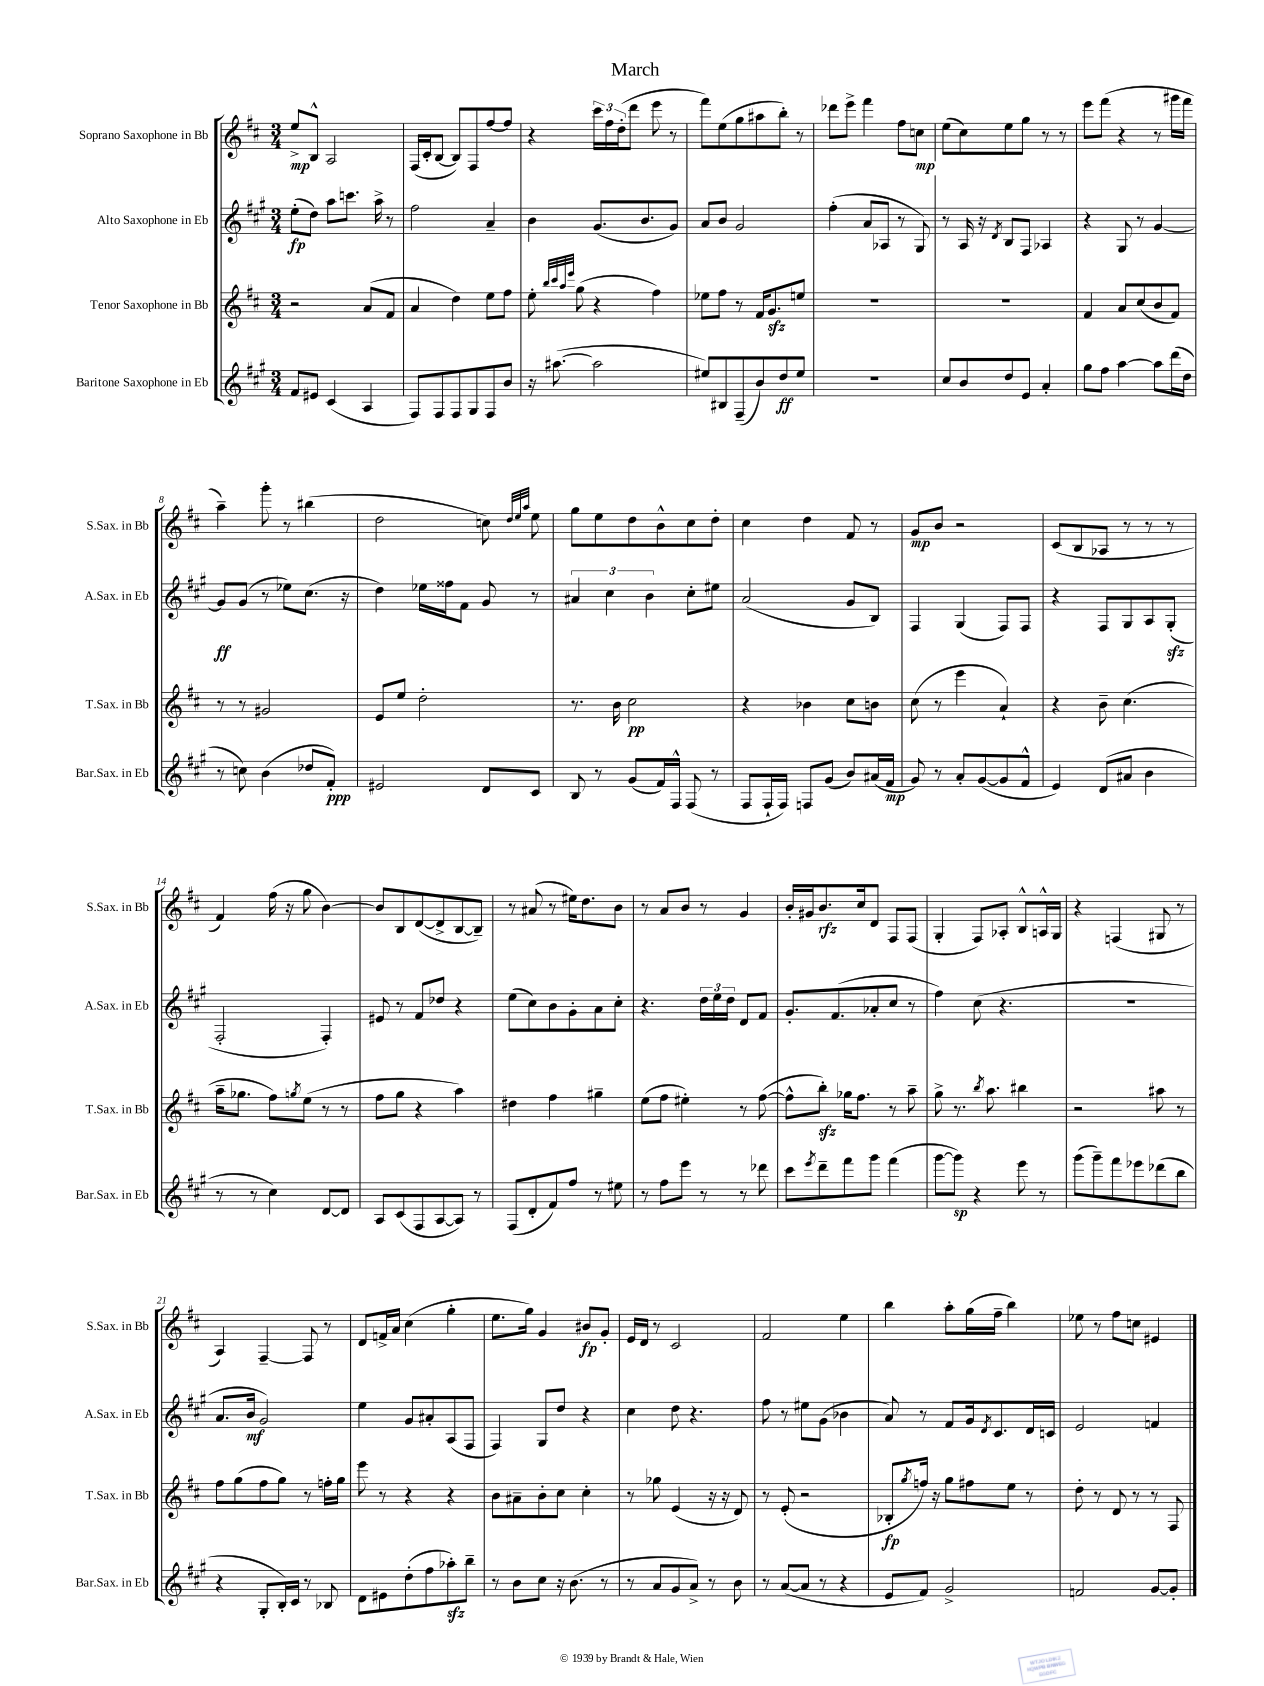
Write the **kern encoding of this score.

**kern	**dynam	**kern	**dynam	**kern	**dynam	**kern	**dynam
*part4	*part4	*part3	*part3	*part2	*part2	*part1	*part1
*staff4	*staff4	*staff3	*staff3	*staff2	*staff2	*staff1	*staff1
*I"Baritone Saxophone in Eb	*	*I"Tenor Saxophone in Bb	*	*I"Alto Saxophone in Eb	*	*I"Soprano Saxophone in Bb	*
*I'Bar.Sax. in Eb	*	*I'T.Sax. in Bb	*	*I'A.Sax. in Eb	*	*I'S.Sax. in Bb	*
*clefG2	*	*clefG2	*	*clefG2	*	*clefG2	*
*k[f#c#g#]	*	*k[f#c#]	*	*k[f#c#g#]	*	*k[f#c#]	*
*M3/4	*	*M3/4	*	*M3/4	*	*M3/4	*
=1	=1	=1	=1	=1	=1	=1	=1
8f#/L	.	2r	.	(8ee'\L	fp	8ee^/L	mp
8e#X/J	.	.	.	8dd\J)	.	8B^^/J	.
(4c#/	.	.	.	8aa\L	.	2A/	.
.	.	.	.	8.cccn\J	.	.	.
4A/	.	(8a/L	.	.	.	.	.
.	.	.	.	16aa^\	.	.	.
.	.	8f#/J	.	8r	.	.	.
=2	=2	=2	=2	=2	=2	=2	=2
8F#/L)	.	4a/	.	2ff#\	.	(16F#/LL	.
.	.	.	.	.	.	16c#'/J	.
8F#/	.	.	.	.	.	[8B/J	.
8F#/	.	4dd\)	.	.	.	8B/L])	.
8G#/	.	.	.	.	.	8F#/	.
8F#/	.	8ee\L	.	4a~/	.	[8ff#/	.
8b/J	.	8ff#\J	.	.	.	8ff#/J]	.
=3	=3	=3	=3	=3	=3	=3	=3
16r	.	8ee'\	.	4b\	.	4r	.
([8.aa#X\	.	.	.	.	.	.	.
.	.	32qqbb/LLL	.	.	.	.	.
.	.	32qqccc#/	.	.	.	.	.
.	.	32qqaa/	.	.	.	.	.
.	.	32qqeee/JJJ	.	.	.	.	.
.	.	(8gg\	.	.	.	.	.
2aa#\]	.	4r	.	(8.g#/L	.	24ccc#\LL	.
.	.	.	.	.	.	24ff#\	.
.	.	.	.	.	.	(24dd'\J	.
.	.	.	.	.	.	8ddd\J	.
.	.	.	.	8.b/	.	.	.
.	.	4ff#\)	.	.	.	8eee\	.
.	.	.	.	8g#/J)	.	8r	.
=4	=4	=4	=4	=4	=4	=4	=4
8ee#X/L)	.	8ee-X\L	.	8a/L	.	8fff#\L)	.
8B#X/	.	8ff#\J	.	8b/J	.	(8ee\	.
(8F#~/	.	8r	.	2g#/	.	8gg\	.
8b/)	.	16f#/KL	.	.	.	8aa#X\	.
.	.	8.gzz/	.	.	.	.	.
8dd/	ff	.	.	.	.	8bb'\J)	.
8ee#/J	.	8een/J	.	.	.	8r	.
=5	=5	=5	=5	=5	=5	=5	=5
2.r	.	2.r	.	(4ff#'\	.	8ddd-X\L	.
.	.	.	.	.	.	8eee^\J	.
.	.	.	.	8a/L	.	4fff#\	.
.	.	.	.	8A-X/J	.	.	.
.	.	.	.	8r	.	8ff#\L	.
.	.	.	.	8G#/)	.	8ccn\J	mp
=6	=6	=6	=6	=6	=6	=6	=6
8cc#/L	.	2.r	.	8r	.	(8ee\L	.
8b/	.	.	.	16A/	.	8cc#\)	.
.	.	.	.	16r	.	.	.
.	.	.	.	8qd/	.	.	.
8dd/	.	.	.	8B/L	.	8ee\	.
8e/J	.	.	.	8F#/J	.	8gg\J	.
4a'/	.	.	.	4A-X/	.	8r	.
.	.	.	.	.	.	8r	.
=7	=7	=7	=7	=7	=7	=7	=7
8gg#\L	.	4f#/	.	4r	.	8eee\L	.
8ff#\J	.	.	.	.	.	(8fff#\J	.
[4aa\	.	8a/L	.	8G#/	.	4r	.
.	.	(8cc#/	.	8r	.	.	.
8aa\L]	.	8b/	.	[4g#/	.	8r	.
(16ddd\L	.	8f#/J)	.	.	.	16ggg#X\LL	.
16dd\JJ	.	.	.	.	.	16fff#\JJ	.
!!LO:LB:g=z
=8	=8	=8	=8	=8	=8	=8	=8
8r	.	8r	.	8g#/L]	ff	4aa~\)	.
8ccn\)	.	8r	.	(8g#/J	.	.	.
(4b\	.	2g#X/	.	8r	.	8ggg'\	.
.	.	.	.	8ee-X\L)	.	8r	.
8dd-X/L	.	.	.	(8.cc#\J	.	(4bb#X\	.
8f#'/J)	ppp	.	.	.	.	.	.
.	.	.	.	16r	.	.	.
=9	=9	=9	=9	=9	=9	=9	=9
2e#X/	.	8e/L	.	4dd\)	.	2dd\	.
.	.	8ee/J	.	.	.	.	.
.	.	2dd'\	.	16ee-X\LL	.	.	.
.	.	.	.	16ff##X\J	.	.	.
.	.	.	.	8f#\J	.	.	.
8d/L	.	.	.	8g#/	.	8ccn\)	.
.	.	.	.	.	.	32qqdd/LLL	.
.	.	.	.	.	.	32qqee/	.
.	.	.	.	.	.	32qqaa/JJJ	.
8c#/J	.	.	.	8r	.	8ee\	.
=10	=10	=10	=10	=10	=10	=10	=10
8B/	.	8.r	.	6a#X/	.	8gg\L	.
8r	.	.	.	.	.	8ee\	.
.	.	.	.	6cc#\	.	.	.
.	.	16b\	.	.	.	.	.
(8g#/L	.	2cc#\	pp	.	.	8dd\	.
.	.	.	.	6b\	.	.	.
16f#/L)	.	.	.	.	.	8b^^\	.
16F#^^/JJ	.	.	.	.	.	.	.
(8F#/	.	.	.	8cc#'\L	.	8cc#\	.
8r	.	.	.	8ee#X\J	.	8dd'\J	.
=11	=11	=11	=11	=11	=11	=11	=11
8F#/L	.	4r	.	(2a/	.	4cc#\	.
16F#`/L	.	.	.	.	.	.	.
16F#/JJ)	.	.	.	.	.	.	.
8Fn/L	.	4b-X\	.	.	.	4dd\	.
(8g#/J	.	.	.	.	.	.	.
8b/L)	.	8cc#\L	.	8g#/L	.	8f#/	.
(16a#X/L	.	8bn\J	.	8B/J)	.	8r	.
16f#/JJ	mp	.	.	.	.	.	.
=12	=12	=12	=12	=12	=12	=12	=12
8g#/)	.	(8cc#\	.	4F#/	.	8g/L	mp
8r	.	8r	.	.	.	8b/J	.
8a'/L	.	4eee\	.	(4G#/	.	2r	.
([8g#/	.	.	.	.	.	.	.
8g#/]	.	4a`/)	.	8F#/L)	.	.	.
8f#^^/J	.	.	.	8F#/J	.	.	.
=13	=13	=13	=13	=13	=13	=13	=13
4e/)	.	4r	.	4r	.	(8c#/L	.
.	.	.	.	.	.	8B/	.
(8d/L	.	8b~\	.	8F#/L	.	8A-X/J	.
8a#X/J	.	(4.cc#\	.	8G#/	.	8r	.
4b\	.	.	.	8A/	.	8r	.
.	.	.	.	(8G#zz'/J	.	8r	.
!!LO:LB:g=z
=14	=14	=14	=14	=14	=14	=14	=14
8r	.	16aa~\KL	.	2F#'/	.	4f#/)	.
.	.	8.gg-X\J	.	.	.	.	.
8r	.	.	.	.	.	.	.
4cc#\)	.	8ff#\L)	.	.	.	(16ff#\	.
.	.	.	.	.	.	16r	.
.	.	8qggn/	.	.	.	.	.
.	.	(8ee\J	.	.	.	8gg\	.
[8d/L	.	8r	.	4F#'/)	.	[4b\)	.
8d/J]	.	8r	.	.	.	.	.
=15	=15	=15	=15	=15	=15	=15	=15
8A/L	.	8ff#\L	.	8e#X/	.	8b/L]	.
(8c#/	.	8gg\J	.	8r	.	8B/	.
8F#/	.	4r	.	8f#/L	.	([8d/	.
[8A/	.	.	.	8dd-X/J	.	8d^/]	.
8A/J])	.	4aa\)	.	4r	.	[8B/	.
8r	.	.	.	.	.	8B~/J])	.
=16	=16	=16	=16	=16	=16	=16	=16
(8F#/L	.	4dd#X\	.	(8ee\L	.	8r	.
8d'/	.	.	.	8cc#\)	.	(8a#X/	.
8f#/)	.	4ff#\	.	8b\	.	8r	.
8ff#/J	.	.	.	8g#'\	.	16ee#X\KL)	.
.	.	.	.	.	.	8.dd\	.
8r	.	4gg#X~\	.	8a\	.	.	.
8ee#X\	.	.	.	8cc#'\J	.	8b\J	.
=17	=17	=17	=17	=17	=17	=17	=17
8r	.	(8ee\L	.	4.r	.	8r	.
8ff#\L	.	8ff#\J	.	.	.	8a/L	.
8eee\J	.	4ee#X'\)	.	.	.	8b/J	.
8r	.	.	.	24dd\LL	.	8r	.
.	.	.	.	24ee\	.	.	.
.	.	.	.	24dd\JJ	.	.	.
8r	.	8r	.	8d/L	.	4g/	.
8ddd-X\	.	([8ff#\	.	8f#/J	.	.	.
=18	=18	=18	=18	=18	=18	=18	=18
8ccc#\L	.	8ff#^^\L]	.	8.g#'/L	.	16b'/LL	.
.	.	.	.	.	.	16g#X/J	.
8qeee/	.	.	.	.	.	.	.
8ddd~\	.	8bbzz'\J)	.	.	.	8.b/	rfz
.	.	.	.	(8.f#/	.	.	.
8fff#\	.	16gg-X\KL	.	.	.	.	.
.	.	8.ff#\J	.	.	.	16cc#/k	.
8ggg#\J	.	.	.	8a-X'/	.	8d/J	.
(4fff#\	.	8r	.	8cc#/J	.	8F#/L	.
.	.	8aa~\	.	8r	.	(8F#/J	.
=19	=19	=19	=19	=19	=19	=19	=19
[8ggg#\L	.	8gg^\	.	4ff#\)	.	4G'/	.
8ggg#\J])	sp	8.r	.	.	.	.	.
4r	.	.	.	(8cc#\	.	8F#/L)	.
.	.	8qbb/	.	.	.	.	.
.	.	8.aa\	.	.	.	.	.
.	.	.	.	4.r	.	8A-X'/J	.
8eee\	.	4bb#X\	.	.	.	8B^^/L	.
8r	.	.	.	.	.	16An^^/L	.
.	.	.	.	.	.	16G/JJ	.
=20	=20	=20	=20	=20	=20	=20	=20
(8ggg#\L	.	2r	.	2.r	.	4r	.
8ggg#~\)	.	.	.	.	.	.	.
8fff#\	.	.	.	.	.	(4Fn/	.
8eee-X\	.	.	.	.	.	.	.
(8ddd-X\	.	8aa#X\	.	.	.	8G#X/	.
8bb\J	.	8r	.	.	.	8r	.
!!LO:LB:g=z
=21	=21	=21	=21	=21	=21	=21	=21
4r	.	8ff#\L	.	8.a/L	.	4A/)	.
.	.	(8gg\	.	.	.	.	.
.	.	.	.	16b/Jk	mf	.	.
8G#'/L	.	8ff#\	.	2g#/)	.	[4F#~/	.
16B'/L)	.	8gg\J)	.	.	.	.	.
16c#/JJ	.	.	.	.	.	.	.
8r	.	8r	.	.	.	8F#/]	.
8B-X/	.	16ffn'\LL	.	.	.	8r	.
.	.	16gg\JJ	.	.	.	.	.
=22	=22	=22	=22	=22	=22	=22	=22
8d\L	.	8eee\	.	4ee\	.	8d/L	.
8e#X\	.	8r	.	.	.	16fn^/L	.
.	.	.	.	.	.	16a/JJ	.
(8dd'\	.	4r	.	8g#/L	.	(4cc#\	.
8ff#\	.	.	.	8a#X'/	.	.	.
8aa-Xzz'\)	.	4r	.	(8A/	.	4gg'\	.
8bb~\J	.	.	.	8F#/J	.	.	.
=23	=23	=23	=23	=23	=23	=23	=23
8r	.	8b\L	.	4F#/)	.	8.ee\L	.
8b\L	.	8a#X~\	.	.	.	.	.
.	.	.	.	.	.	16gg\Jk)	.
8cc#\J	.	8b'\	.	8G#/L	.	4g/	.
16r	.	8cc#\J	.	8dd/J	.	.	.
(8.b\	.	.	.	.	.	.	.
.	.	4cc#'\	.	4r	.	8b#X/L	fp
8r	.	.	.	.	.	8g'/J	.
=24	=24	=24	=24	=24	=24	=24	=24
8r	.	8r	.	4cc#\	.	16e/LL	.
.	.	.	.	.	.	16d/JJ	.
8a/L	.	8gg-X\	.	.	.	8r	.
8g#/	.	(4e/	.	8dd\	.	2c#/	.
8a^/J)	.	.	.	4.r	.	.	.
8r	.	16r	.	.	.	.	.
.	.	16r	.	.	.	.	.
8b\	.	8d/)	.	.	.	.	.
=25	=25	=25	=25	=25	=25	=25	=25
8r	.	8r	.	8ff#\	.	2f#/	.
([8a/L	.	(8e'/	.	8r	.	.	.
8a/J]	.	2r	.	8ee#X\L	.	.	.
8r	.	.	.	(8g#\J	.	.	.
4r	.	.	.	4b-X\	.	4ee\	.
=26	=26	=26	=26	=26	=26	=26	=26
8e/L	.	8B-X'/L	fp	8a/)	.	4bb\	.
.	.	8qgg/	.	.	.	.	.
8f#/J)	.	16ffn/Jk)	.	8r	.	.	.
.	.	16r	.	.	.	.	.
2g#^/	.	8gg\L	.	8f#/L	.	8aa'\L	.
.	.	8ff#X\	.	16g#/k	.	(16gg\L	.
.	.	.	.	8qd/	.	.	.
.	.	.	.	8.c#/	.	16ff#~\JJ	.
.	.	8ee\J	.	.	.	4bb\)	.
.	.	8r	.	16d/L	.	.	.
.	.	.	.	16cn/JJ	.	.	.
=27	=27	=27	=27	=27	=27	=27	=27
2fn/	.	8dd'\	.	2e/	.	8ee-X\	.
.	.	8r	.	.	.	8r	.
.	.	8d/	.	.	.	8ff#\L	.
.	.	8r	.	.	.	8ccn\J	.
[8g#/L	.	8r	.	4fn/	.	4e#X/	.
8g#'/J]	.	8F#/	.	.	.	.	.
==	==	==	==	==	==	==	==
*-	*-	*-	*-	*-	*-	*-	*-
